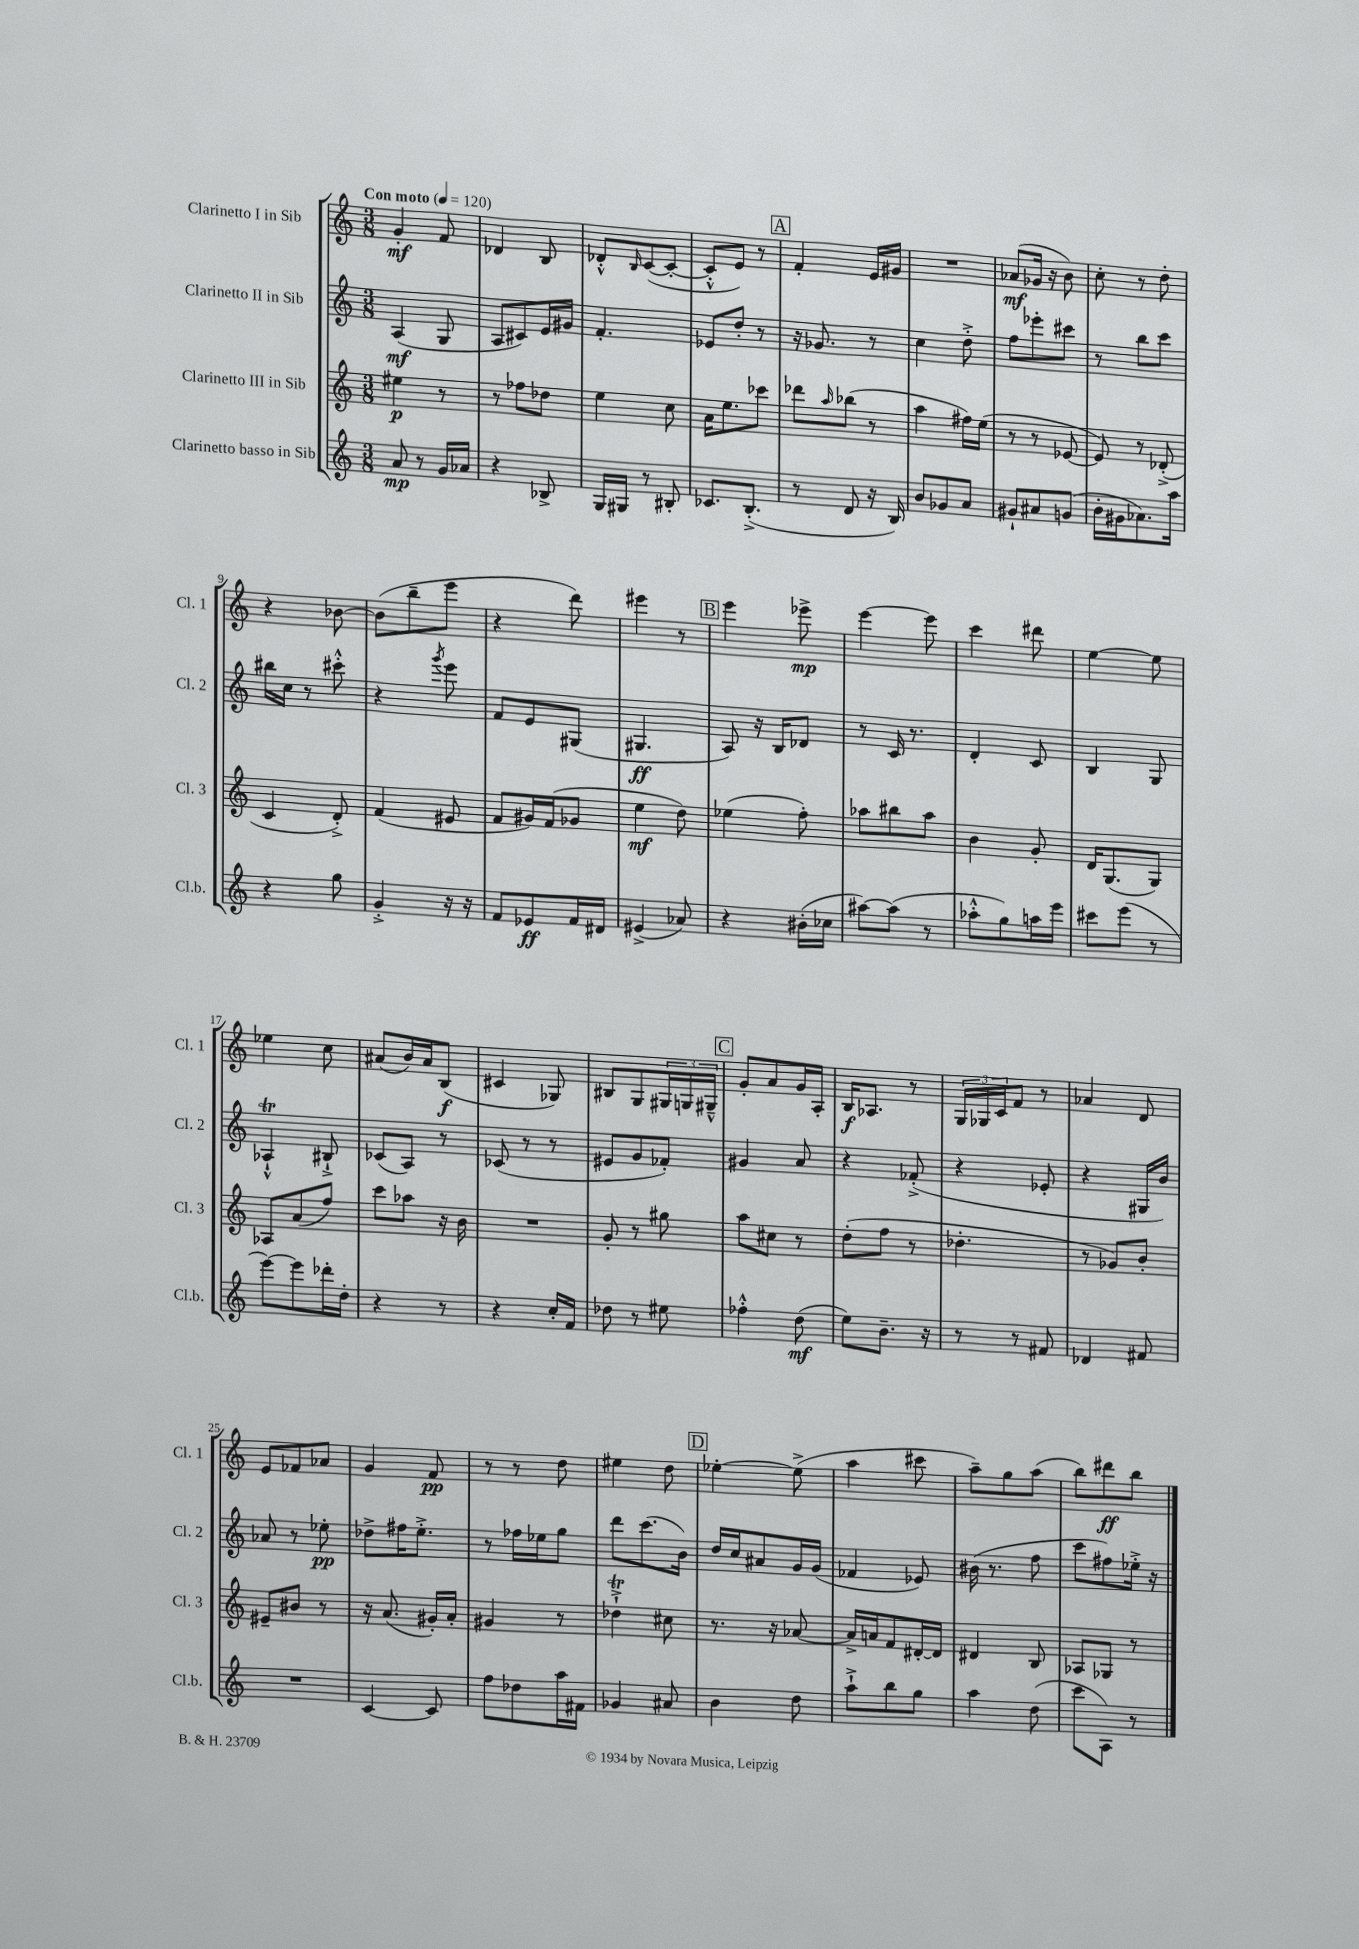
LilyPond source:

<<
\new StaffGroup <<
\new Staff = "s0" \with { instrumentName = "Clarinetto I in Sib" shortInstrumentName = "Cl. 1" } {
    \clef treble \key c \major \numericTimeSignature \time 3/8 \tempo "Con moto" 4 = 120
    g'4-.\mf f'8 |
    des'4 b8 |
    des'8-.-^ \grace { b16 } c'8~( c'8~-. |
    c'8-.-^ e'8) r8 |
    \mark \markup { \box "A" } f'4-. e'16 gis'16 |
    R4. |
    aes'8\mf( ges'16 r16 b'8) |
    c''8-. r8 d''8-. |
    r4 bes'8~ |
    bes'8( b''8-- e'''8 |
    r4 d'''8) |
    eis'''4 r8 |
    \mark \markup { \box "B" } e'''4 ees'''8->\mp |
    e'''4~ e'''8 |
    c'''4 dis'''8 |
    e''4~ e''8 |
    ees''4 c''8 |
    ais'8( b'16) ais'16 b8\f( |
    cis'4 ges8) |
    bis8 g8 \tuplet 3/2 { gis16 g16 gis16---^ } |
    \mark \markup { \box "C" } g'8-. a'8 g'16 a16-. |
    b16\f aes8. r8 |
    \tuplet 3/2 { g16 ges16 c'16 } f'8 r8 |
    aes'4 d'8 |
    e'8 fes'8 aes'8 |
    g'4 f'8\pp |
    r8 r8 d''8 |
    eis''4 d''8 |
    \mark \markup { \box "D" } ees''4~-. ees''8->( |
    a''4 cis'''8 |
    a''8--) g''8 a''8( |
    b''8) dis'''8\ff b''8 \bar "|." |
}
\new Staff = "s1" \with { instrumentName = "Clarinetto II in Sib" shortInstrumentName = "Cl. 2" } {
    \clef treble \key c \major \numericTimeSignature \time 3/8
    a4\mf( g8 |
    a8 cis'8) e'16 gis'16 |
    f'4.-. |
    ees'8 d''8-. r8 |
    \mark \markup { \box "A" } r16 ges'8. r8 |
    c''4 d''8-.-> |
    f''8 ees'''8-. cis'''8 |
    r8 b''8 c'''8 |
    bis''16 c''16 r8 cis'''8-.-^ |
    r4 \acciaccatura { g'''8 } e'''8 |
    f'8 e'8 gis8( |
    gis4.\ff |
    \mark \markup { \box "B" } a8) r16 b16 des'8 |
    r8 c'16 r8. |
    d'4-. c'8 |
    b4 g8 |
    aes4-!-^\trill bis8-!-> |
    ces'8( a8) r8 |
    ces'8( r8 r8 |
    eis'8 g'8 fes'8-.) |
    \mark \markup { \box "C" } gis'4 a'8 |
    r4 fes'8-.->( |
    r4 ees'8-. |
    r4 gis16 b'16) |
    aes'8 r8 ees''8-.\pp |
    des''8-> fis''16 e''8.-.-> |
    r8 fes''16 ees''16 g''8 |
    d'''8 c'''8.( b'16) |
    \mark \markup { \box "D" } d''16 c''16 ais'8 g'16 g'16( |
    fes'4 ees'8) |
    bis'16( r8. f''8 |
    c'''8 fis''8) ees''16-.-> r16 \bar "|." |
}
\new Staff = "s2" \with { instrumentName = "Clarinetto III in Sib" shortInstrumentName = "Cl. 3" } {
    \clef treble \key c \major \numericTimeSignature \time 3/8
    eis''4\p r8 |
    r8 fes''8 des''8 |
    e''4 c''8 |
    a'16 e''8. ces'''8 |
    \mark \markup { \box "A" } des'''8 \grace { a''16 } bes''8( r8 |
    a''4 fis''16) e''16( |
    r8 r8 ees'8~ |
    ees'8) r8 des'8-.->( |
    c'4 d'8-.->) |
    f'4( eis'8 |
    f'8 gis'16) f'16( ges'8 |
    e''4\mf d''8) |
    \mark \markup { \box "B" } ees''4( f''8-.) |
    aes''8 bis''8 aes''8 |
    b'4 g'8-. |
    d'16 g8.( g8) |
    aes8 a'8( f''8) |
    c'''8 aes''8 r16 b'16 |
    R4. |
    g'8-. r8 gis''8 |
    \mark \markup { \box "C" } a''8 cis''8 r8 |
    d''8-.( f''8 r8 |
    des''4.-. |
    r8 ges'8) b'8-. |
    eis'8-- bis'8 r8 |
    r16 a'8.( gis'16-.) a'16-. |
    gis'4 r8 |
    des''4-!->\trill cis''8 |
    \mark \markup { \box "D" } r8. r16 aes'8~ |
    aes'16-> a'16 f'8 dis'16~-. dis'16 |
    dis'4 b8 |
    aes8 ges8 r8 \bar "|." |
}
\new Staff = "s3" \with { instrumentName = "Clarinetto basso in Sib" shortInstrumentName = "Cl.b." } {
    \clef treble \key c \major \numericTimeSignature \time 3/8
    a'8\mp r8 g'16 aes'16 |
    r4 bes8-> |
    g16 gis16 r8 bis8-. |
    ces'8. b8.-.->( |
    \mark \markup { \box "A" } r8 d'8 r16 b16) |
    b'8 ges'8 a'8 |
    gis'8-! ais'8 g'8( |
    b'16-. gis'16 aes'8.) a''16 |
    r4 g''8 |
    g'4-.-> r16 r16 |
    f'8 ees'8\ff f'16 dis'16 |
    eis'4->( aes'8) |
    \mark \markup { \box "B" } r4 bis'16-.( ces''16 |
    ais''8~) ais''8( r8 |
    aes''8-.-^ g''8) a''16 e'''16 |
    cis'''8 e'''8( r8 |
    e'''8~) e'''8 des'''16-. d''16-. |
    r4 r8 |
    r4 c''16-. f'16 |
    des''8 r8 eis''8 |
    \mark \markup { \box "C" } fes''4-.-^ d''8\mf( |
    e''8) b'8.-- r16 |
    r8 r8 fis'8 |
    des'4 fis'8 |
    R4. |
    c'4~ c'8 |
    f''8 des''8 a''16 fis'16 |
    ges'4 ais'8 |
    \mark \markup { \box "D" } b'4 d''8 |
    a''8-!-> b''8 g''8 |
    a''4 d''8( |
    c'''8 a8) r8 \bar "|." |
}
>>
>>
